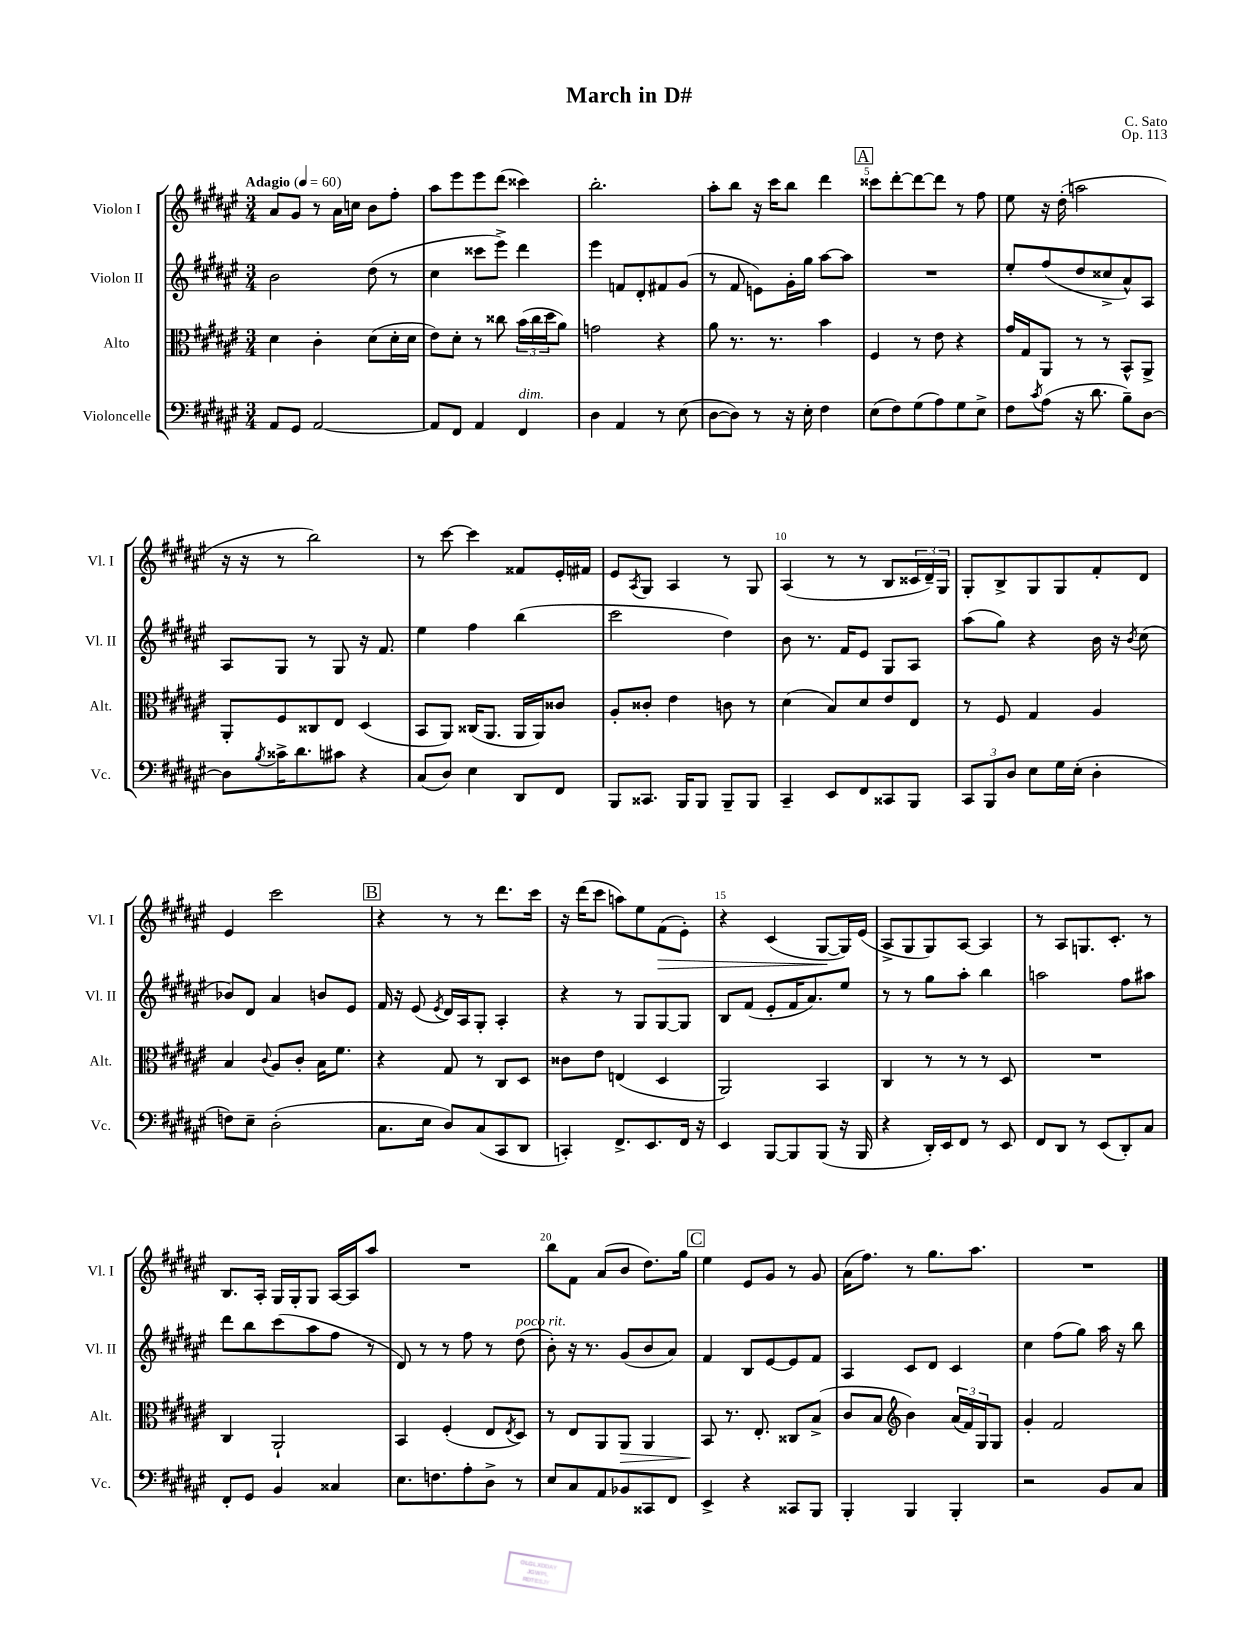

**kern	**kern	**dynam	**kern	**kern	**dynam
*part4	*part3	*part3	*part2	*part1	*part1
*staff4	*staff3	*staff3	*staff2	*staff1	*staff1
*I"Violoncelle	*I"Alto	*	*I"Violon II	*I"Violon I	*
*I'Vc.	*I'Alt.	*	*I'Vl. II	*I'Vl. I	*
*clefF4	*clefC3	*	*clefG2	*clefG2	*
*k[f#c#g#d#a#e#]	*k[f#c#g#d#a#e#]	*	*k[f#c#g#d#a#e#]	*k[f#c#g#d#a#e#]	*
*M3/4	*M3/4	*	*M3/4	*M3/4	*
*MM60	*MM60	*	*MM60	*MM60	*
=1	=1	=1	=1	=1	=1
!	!	!	!	!LO:TX:a:B:t=Adagio	!
8AA#/L	4d#\	.	2b\	8a#/L	.
8GG#/J	.	.	.	8g#/J	.
[2AA#/	4c#'\	.	.	8r	.
.	.	.	.	16a#\LL	.
.	.	.	.	16ccn\JJ	.
.	(8d#\L	.	(8dd#\	8b\L	.
.	16d#'\L	.	8r	8ff#'\J	.
.	16d#\JJ	.	.	.	.
=2	=2	=2	=2	=2	=2
8AA#/L]	8e#\L)	.	4cc#\	8aa#\L	.
8FF#/J	8d#'\J	.	.	8eee#\	.
4AA#/	8r	.	8ccc##X\L	8eee#\	.
.	8cc##X\	.	8eee#^\J)	(8ddd#\J	.
!LO:TX:a:i:t=dim.	!	!	!	!	!
4FF#/	(24b\LL	.	4ddd#\	4ccc##X\)	.
.	24cc##\	.	.	.	.
.	24dd#\J	.	.	.	.
.	8a#\J)	.	.	.	.
=3	=3	=3	=3	=3	=3
4D#\	2gn\	.	4eee#\	2.bb'\	.
4AA#/	.	.	8fn/L	.	.
.	.	.	8d#'/	.	.
8r	4r	.	8f#X/	.	.
(8E#\	.	.	(8g#/J	.	.
=4	=4	=4	=4	=4	=4
[8D#\L	8a#\	.	8r	8aa#'\L	.
8D#\J])	8.r	.	8f#/	8bb\J	.
8r	.	.	8en\L)	16r	.
.	8.r	.	.	16ccc#\KL	.
16r	.	.	16g#'\L	8bb\J	.
16E#'\	.	.	16gg#\JJ	.	.
4F#\	4b\	.	[8aa#\L	4ddd#\	.
.	.	.	8aa#\J]	.	.
!!LO:REH:place=s1:t=A
=5	=5	=5	=5	=5	=5
(8E#\L	4F#/	.	2.r	8ccc##X\L	.
8F#\)	.	.	.	[8ddd#'\	.
(8G#\	8r	.	.	8ddd#\_	.
8A#\)	8e#\	.	.	8ddd#\J]	.
8G#\	4r	.	.	8r	.
8E#^\J	.	.	.	8ff#\	.
=6	=6	=6	=6	=6	=6
8F#\L	16g#/LL	.	8ee#'/L	8ee#\	.
.	16G#/J	.	.	.	.
8qc#/	.	.	.	.	.
(8A#\J	8AA#/J	.	(8ff#/	16r	.
.	.	.	.	(16dd#'\	.
16r	8r	.	8dd#/	2aan\	.
8.d#\	.	.	.	.	.
.	8r	.	8cc##X^/	.	.
8B~\L)	8BB^^/L	.	8a#^^/)	.	.
[8D#\J	8AA#^/J	.	8A#/J	.	.
!!LO:LB:g=z
=7	=7	=7	=7	=7	=7
8D#\L]	8AA#'/L	.	8A#/L	16r	.
.	.	.	.	16r	.
8qB/	.	.	.	.	.
16c##X^\K	8F#/	.	8G#/J	8r	.
8.d#\	.	.	.	.	.
.	8C##X/	.	8r	2bb\)	.
8c#X\J	8E#/J	.	8G#/	.	.
4r	(4D#/	.	16r	.	.
.	.	.	8.f#/	.	.
=8	=8	=8	=8	=8	=8
(8C#/L	8BB/L	.	4ee#\	8r	.
8D#/J)	8AA#/J)	.	.	[8ccc#\	.
4E#\	(16C##X/KL	.	4ff#\	4ccc#\]	.
.	8.AA#/J	.	.	.	.
8DD#/L	16AA#/LL	.	(4bb\	8f##X/L	.
.	16AA#/J)	.	.	.	.
8FF#/J	8c##X/J	.	.	16e#'/L	.
.	.	.	.	16f#X/JJ	.
=9	=9	=9	=9	=9	=9
8BBB/L	8A#'/L	.	2ccc#\	8e#/L	.
.	.	.	.	8qA#/	.
8.CC##X/J	8c##X'/J	.	.	8G#/J	.
.	4e#\	.	.	4A#/	.
16BBB/KL	.	.	.	.	.
8BBB/J	.	.	.	.	.
8BBB~/L	8cn\	.	4dd#\)	8r	.
8BBB/J	8r	.	.	8G#/	.
=10	=10	=10	=10	=10	=10
4CC#~/	(4d#\	.	8b\	(4A#/	.
.	.	.	8.r	.	.
8EE#/L	8B/L)	.	.	8r	.
.	.	.	16f#/KL	.	.
8FF#/	8d#/	.	8e#/J	8r	.
8CC##X/	8e#/	.	8G#/L	8B/L	.
8BBB/J	8E#/J	.	8A#/J	24c##X/L	.
.	.	.	.	24d#~/)	.
.	.	.	.	24G#/JJ	.
=11	=11	=11	=11	=11	=11
12CC#/L	8r	.	(8aa#\L	8G#'/L	.
12BBB/	.	.	.	.	.
.	8F#/	.	8gg#\J)	8B^/	.
12D#/J	.	.	.	.	.
8E#\L	4G#/	.	4r	8G#/	.
16G#\L	.	.	.	8G#/	.
(16E#'\JJ	.	.	.	.	.
4D#'\	4A#/	.	16b\	8f#'/	.
.	.	.	16r	.	.
.	.	.	8qb/	.	.
.	.	.	(8cc#\	8d#/J	.
!!LO:LB:g=z
=12	=12	=12	=12	=12	=12
8Fn\L)	4B/	.	8b-X/L)	4e#/	.
8E#~\J	.	.	8d#/J	.	.
.	8qqc#/	.	.	.	.
(2D#'\	8A#/L	.	4a#/	2ccc#\	.
.	8c#'/J	.	.	.	.
.	16B\KL	.	8bn/L	.	.
.	8.f#\J	.	.	.	.
.	.	.	8e#/J	.	.
!!LO:REH:place=s1:t=B
=13	=13	=13	=13	=13	=13
8.C#\L	4r	.	16f#/	4r	.
.	.	.	16r	.	.
.	.	.	(8e#/	.	.
16E#\Jk	.	.	.	.	.
.	.	.	8qe#/	.	.
8D#/L)	8G#/	.	16d#/LL)	8r	.
.	.	.	16A#/J	.	.
(8C#/	8r	.	8G#'/J	8r	.
8CC#/	8C#/L	.	4A#'/	8.ddd#\L	.
8DD#/J	8D#/J	.	.	.	.
.	.	.	.	16ccc#\Jk	.
=14	=14	=14	=14	=14	=14
4CCn'/)	8c##X\L	.	4r	16r	.
.	.	.	.	(16ddd#\KL	.
.	8e#\J	.	.	8ccc#\J	.
8.FF#^/L	(4En/	.	8r	8aan\L)	.
.	.	.	8G#/L	8ee#\	.
8.EE#/	.	.	.	.	.
!	!	!	!	!	!LO:HP:b
.	4D#/	.	[8G#/	(8f#\	>
16FF#/Jk	.	.	8G#/J]	8e#'\J)	.
16r	.	.	.	.	.
=15	=15	=15	=15	=15	=15
4EE#/	2AA#/)	.	8B/L	4r	.
.	.	.	(8f#/J	.	.
[8BBB/L	.	.	8e#'/L	(4c#/	.
8BBB/]	.	.	16f#/K	.	.
.	.	.	8.a#/)	.	.
(8BBB/J	4BB/	.	.	[8G#/L	.
16r	.	.	8ee#/J	16G#/L])	]
16BBB/	.	.	.	(16e#/JJ	.
=16	=16	=16	=16	=16	=16
4r	4C#/	.	8r	8A#^/L	.
.	.	.	8r	8G#/	.
16DD#'/LL)	8r	.	8gg#\L	8G#/)	.
16EE#/J	.	.	.	.	.
8FF#/J	8r	.	8aa#'\J	[8A#/J	.
8r	8r	.	4bb\	4A#/]	.
8EE#/	8D#/	.	.	.	.
=17	=17	=17	=17	=17	=17
8FF#/L	2.r	.	2aan\	8r	.
8DD#/J	.	.	.	8A#/L	.
8r	.	.	.	8.Gn/	.
(8EE#/L	.	.	.	.	.
.	.	.	.	8.c#'/J	.
8DD#'/)	.	.	8ff#\L	.	.
8C#/J	.	.	8aa#X\J	8r	.
!!LO:LB:g=z
=18	=18	=18	=18	=18	=18
8FF#'/L	4C#/	.	8ddd#\L	8.B/L	.
8GG#/J	.	.	8bb\	.	.
.	.	.	.	16A#'/Jk	.
4BB/	2AA#`/	.	(8ccc#\	16G#/LL	.
.	.	.	.	16G#'/J	.
.	.	.	8aa#\	8G#/J	.
4C##X/	.	.	8ff#\J	[16A#/LL	.
.	.	.	.	16A#/J]	.
.	.	.	8r	8aa#/J	.
=19	=19	=19	=19	=19	=19
8.E#\L	4BB/	.	8d#/)	2.r	.
.	.	.	8r	.	.
8.Fn\	.	.	.	.	.
.	(4F#'/	.	8r	.	.
8A#'\	.	.	8ff#\	.	.
8D#^\J	8E#/L	.	8r	.	.
.	8qE#/	.	.	.	.
!	!	!	!LO:TX:a:i:t=poco rit.	!	!
8r	8D#/J)	.	(8dd#\	.	.
=20	=20	=20	=20	=20	=20
8E#/L	8r	.	8b'\)	8bb\L	.
8C#/	8E#/L	.	16r	8f#\J	.
.	.	.	8.r	.	.
8AA#/	8AA#/	.	.	(8a#/L	.
!	!	!LO:HP:b	!	!	!
8BB-X/	8AA#/J	>	(8g#/L	8b/J	.
8CC##X/	4AA#/	.	8b/	8.dd#\L)	.
8FF#/J	.	.	8a#/J)	.	.
.	.	.	.	16gg#\Jk	.
!!LO:REH:place=s1:t=C
=21	=21	=21	=21	=21	=21
4EE#^/	8BB/	.	4f#/	4ee#\	.
.	8.r	]	.	.	.
4r	.	.	8B/L	8e#/L	.
.	8.E#'/	.	.	.	.
.	.	.	[8e#/	8g#/J	.
8CC##X/L	8C##X/L	.	8e#/]	8r	.
8BBB/J	(8B^/J	.	8f#/J	8g#/	.
=22	=22	=22	=22	=22	=22
4BBB'/	8c#/L	.	4A#/	(16a#\KL	.
.	.	.	.	8.ff#\J)	.
.	8B/J	.	.	.	.
*	*clefG2	*	*	*	*
4BBB/	4b\)	.	8c#/L	8r	.
.	.	.	8d#/J	8.gg#\L	.
4BBB'/	(24a#/LL	.	4c#/	.	.
.	24f#/)	.	.	.	.
.	.	.	.	8.aa#\J	.
.	24G#/J	.	.	.	.
.	8G#/J	.	.	.	.
=23	=23	=23	=23	=23	=23
2r	4g#'/	.	4cc#\	2.r	.
.	2f#/	.	(8ff#\L	.	.
.	.	.	8gg#\J)	.	.
8BB/L	.	.	16aa#\	.	.
.	.	.	16r	.	.
8C#/J	.	.	8bb\	.	.
==	==	==	==	==	==
*-	*-	*-	*-	*-	*-
